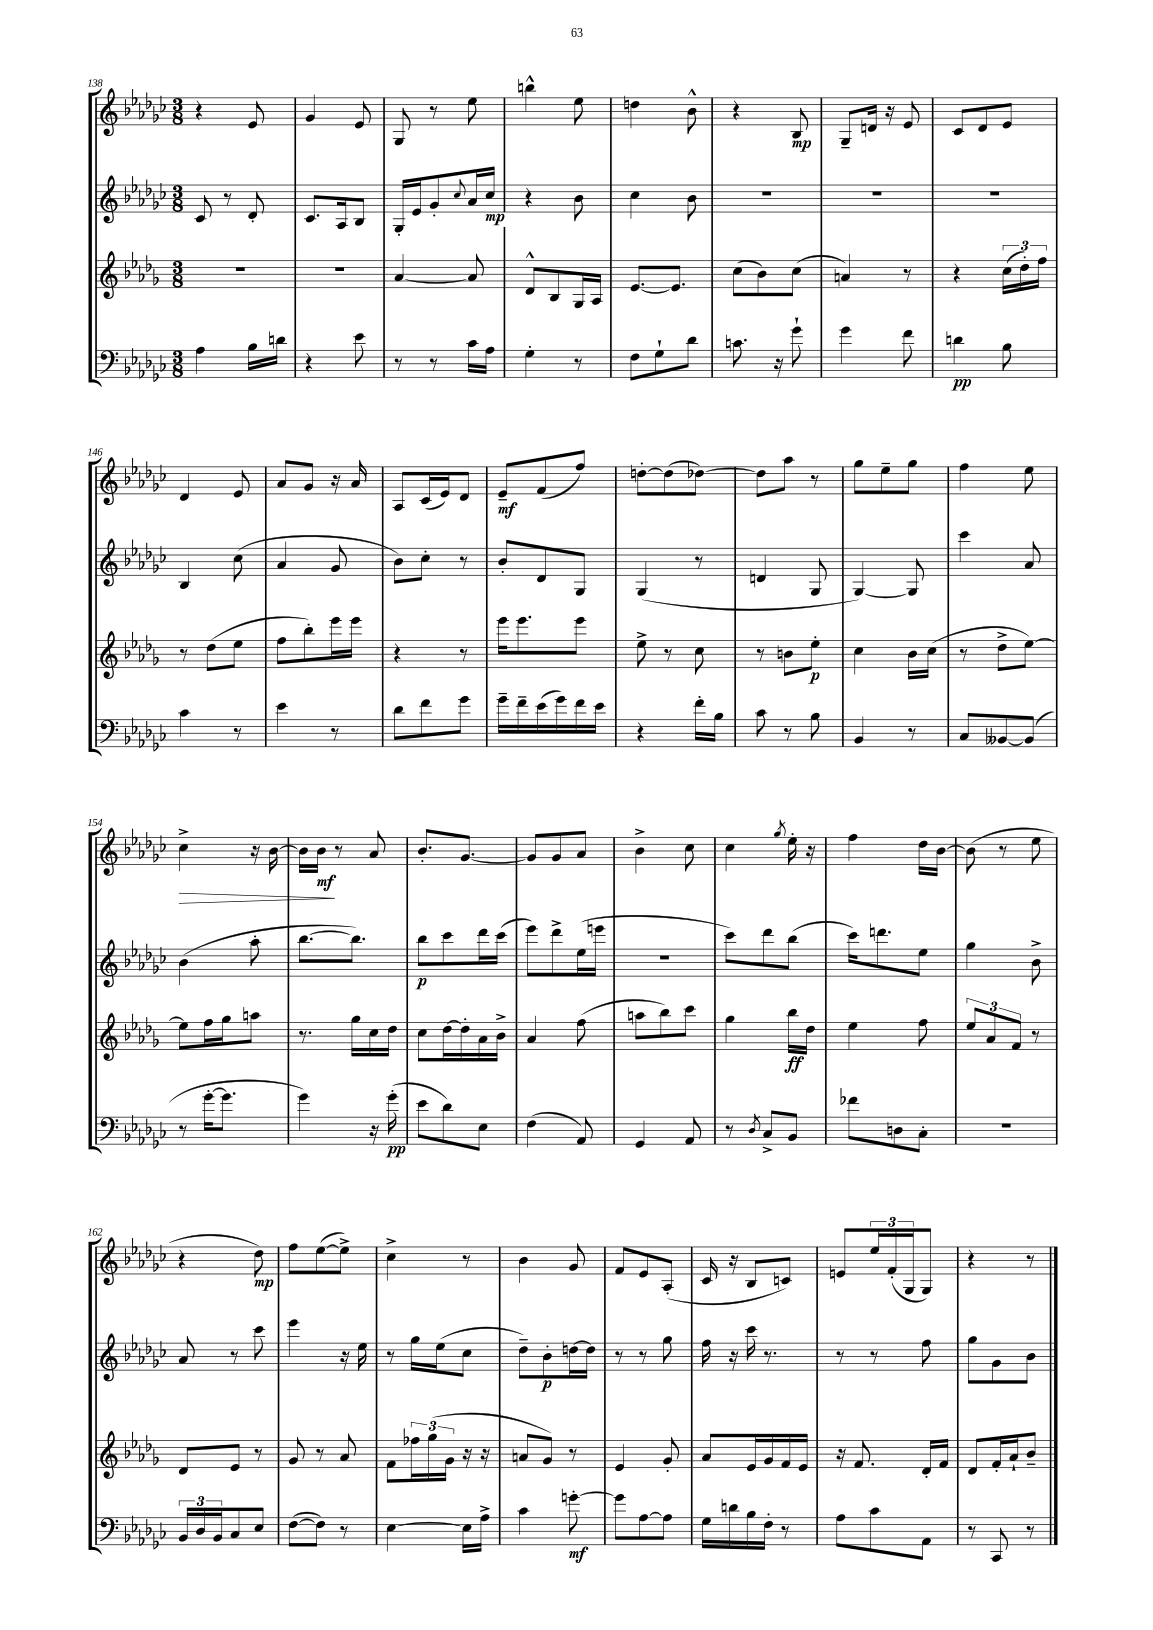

**kern	**dynam	**kern	**dynam	**kern	**dynam	**kern	**dynam
*part4	*part4	*part3	*part3	*part2	*part2	*part1	*part1
*staff4	*staff4	*staff3	*staff3	*staff2	*staff2	*staff1	*staff1
*clefF4	*	*clefG2	*	*clefG2	*	*clefG2	*
*k[b-e-a-d-g-c-]	*	*k[b-e-a-d-g-]	*	*k[b-e-a-d-g-c-]	*	*k[b-e-a-d-g-c-]	*
*M3/8	*	*M3/8	*	*M3/8	*	*M3/8	*
=138	=138	=138	=138	=138	=138	=138	=138
4A-\	.	4.r	.	8c-/	.	4r	.
.	.	.	.	8r	.	.	.
16B-\LL	.	.	.	8d-'/	.	8e-/	.
16dn\JJ	.	.	.	.	.	.	.
=139	=139	=139	=139	=139	=139	=139	=139
4r	.	4.r	.	8.c-/L	.	4g-/	.
.	.	.	.	16A-/k	.	.	.
8e-\	.	.	.	8B-/J	.	8e-/	.
=140	=140	=140	=140	=140	=140	=140	=140
8r	.	[4a-/	.	16G-'/LL	.	8G-/	.
.	.	.	.	16e-/J	.	.	.
8r	.	.	.	8g-'/	.	8r	.
.	.	.	.	8qqcc-/	.	.	.
16c-\LL	.	8a-/]	.	16a-/L	.	8ee-\	.
16A-\JJ	.	.	.	16cc-/JJ	mp	.	.
=141	=141	=141	=141	=141	=141	=141	=141
4G-'\	.	8d-^^/L	.	4r	.	4bbn^^\	.
.	.	8B-/	.	.	.	.	.
8r	.	16G-/L	.	8b-\	.	8ee-\	.
.	.	16A-/JJ	.	.	.	.	.
=142	=142	=142	=142	=142	=142	=142	=142
8F\L	.	[8.e-/L	.	4cc-\	.	4ddn\	.
8G-`\	.	.	.	.	.	.	.
.	.	8.e-/J]	.	.	.	.	.
8d-\J	.	.	.	8b-\	.	8b-^^\	.
=143	=143	=143	=143	=143	=143	=143	=143
8.cn\	.	(8cc\L	.	4.r	.	4r	.
.	.	8b-\)	.	.	.	.	.
16r	.	.	.	.	.	.	.
8g-`\	.	(8cc\J	.	.	.	8B-/	mp
=144	=144	=144	=144	=144	=144	=144	=144
4g-\	.	4an/)	.	4.r	.	8G-~/L	.
.	.	.	.	.	.	16dn/Jk	.
.	.	.	.	.	.	16r	.
8f\	.	8r	.	.	.	8e-/	.
=145	=145	=145	=145	=145	=145	=145	=145
4dn\	pp	4r	.	4.r	.	8c-/L	.
.	.	.	.	.	.	8d-/	.
8B-\	.	(24cc\LL	.	.	.	8e-/J	.
.	.	24dd-'\)	.	.	.	.	.
.	.	24ff\JJ	.	.	.	.	.
!!LO:LB:g=z
=146	=146	=146	=146	=146	=146	=146	=146
4c-\	.	8r	.	4B-/	.	4d-/	.
.	.	(8dd-\L	.	.	.	.	.
8r	.	8ee-\J	.	(8cc-\	.	8e-/	.
=147	=147	=147	=147	=147	=147	=147	=147
4e-\	.	8ff\L	.	4a-/	.	8a-/L	.
.	.	8bb-'\)	.	.	.	8g-/J	.
8r	.	16eee-\L	.	8g-/	.	16r	.
.	.	16eee-\JJ	.	.	.	16a-/	.
=148	=148	=148	=148	=148	=148	=148	=148
8d-\L	.	4r	.	8b-\L)	.	8A-/L	.
8f\	.	.	.	8cc-'\J	.	(16c-/L	.
.	.	.	.	.	.	16e-/J)	.
8g-\J	.	8r	.	8r	.	8d-/J	.
=149	=149	=149	=149	=149	=149	=149	=149
16g-~\LL	.	16eee-\KL	.	8b-'/L	.	8e-~/L	mf
16f~\	.	8.eee-\	.	.	.	.	.
(16e-\	.	.	.	8d-/	.	(8f/	.
16g-\)	.	.	.	.	.	.	.
16f\	.	8eee-\J	.	8G-/J	.	8ff/J)	.
16e-\JJ	.	.	.	.	.	.	.
=150	=150	=150	=150	=150	=150	=150	=150
4r	.	8ee-^\	.	(4G-/	.	[8ddn'\L	.
.	.	8r	.	.	.	(8dd\]	.
16f'\LL	.	8cc\	.	8r	.	[8dd-X\J)	.
16B-\JJ	.	.	.	.	.	.	.
=151	=151	=151	=151	=151	=151	=151	=151
8c-\	.	8r	.	4dn/	.	8dd-\L]	.
8r	.	8bn\L	.	.	.	8aa-\J	.
8B-\	.	8ee-'\J	p	8G-/	.	8r	.
=152	=152	=152	=152	=152	=152	=152	=152
4BB-/	.	4cc\	.	[4G-/)	.	8gg-\L	.
.	.	.	.	.	.	8ee-~\	.
8r	.	16b-\LL	.	8G-/]	.	8gg-\J	.
.	.	(16cc\JJ	.	.	.	.	.
=153	=153	=153	=153	=153	=153	=153	=153
8C-/L	.	8r	.	4ccc-\	.	4ff\	.
[8BB--X/	.	8dd-^\L	.	.	.	.	.
(8BB--/J]	.	[8ee-\J)	.	8a-/	.	8ee-\	.
!!LO:LB:g=z
=154	=154	=154	=154	=154	=154	=154	=154
!	!	!	!	!	!	!	!LO:HP:b
8r	.	8ee-\L]	.	(4b-\	.	4cc-^\	>
[16g-'\KL	.	16ff\L	.	.	.	.	.
8.g-\J]	.	16gg-\J	.	.	.	.	.
.	.	8aan\J	.	8aa-'\	.	16r	.
.	.	.	.	.	.	[16b-\	.
=155	=155	=155	=155	=155	=155	=155	=155
4g-\)	.	8.r	.	[8.bb-\L	.	16b-\LL]	.
.	.	.	.	.	.	16b-\JJ	mf
.	.	.	.	.	.	8r	]
.	.	16gg-\LL	.	8.bb-\J])	.	.	.
16r	.	16cc\	.	.	.	8a-/	.
(16g-'\	pp	16dd-\JJ	.	.	.	.	.
=156	=156	=156	=156	=156	=156	=156	=156
8e-\L	.	8cc\L	.	8bb-\L	p	8.b-'/L	.
8d-\)	.	[16dd-\L	.	8ccc-\	.	.	.
.	.	16dd-'\]	.	.	.	[8.g-/J	.
8E-\J	.	16a-\	.	16ddd-\L	.	.	.
.	.	16b-^\JJ	.	(16ccc-\JJ	.	.	.
=157	=157	=157	=157	=157	=157	=157	=157
(4F\	.	4a-/	.	8eee-\L)	.	8g-/L]	.
.	.	.	.	8ddd-^\	.	8g-/	.
8AA-/)	.	(8ff\	.	(16ee-\L	.	8a-/J	.
.	.	.	.	16eeen\JJ	.	.	.
=158	=158	=158	=158	=158	=158	=158	=158
4GG-/	.	8aan\L	.	4.r	.	4b-^\	.
.	.	8bb-\)	.	.	.	.	.
8AA-/	.	8ccc\J	.	.	.	8cc-\	.
=159	=159	=159	=159	=159	=159	=159	=159
8r	.	4gg-\	.	8ccc-\L)	.	4cc-\	.
8qD-/	.	.	.	.	.	.	.
8C-^/L	.	.	.	8ddd-\	.	.	.
.	.	.	.	.	.	8qgg-/	.
8BB-/J	.	16bb-\LL	ff	(8bb-\J	.	16ee-'\	.
.	.	16dd-\JJ	.	.	.	16r	.
=160	=160	=160	=160	=160	=160	=160	=160
8f-X\L	.	4ee-\	.	16ccc-\KL)	.	4ff\	.
.	.	.	.	8.dddn\	.	.	.
8Dn\	.	.	.	.	.	.	.
8C-'\J	.	8ff\	.	8ee-\J	.	16dd-\LL	.
.	.	.	.	.	.	[16b-\JJ	.
=161	=161	=161	=161	=161	=161	=161	=161
4.r	.	12ee-/L	.	4gg-\	.	(8b-\]	.
.	.	12a-/	.	.	.	.	.
.	.	.	.	.	.	8r	.
.	.	12f/J	.	.	.	.	.
.	.	8r	.	8b-^\	.	8ee-\	.
!!LO:LB:g=z
=162	=162	=162	=162	=162	=162	=162	=162
24BB-/LL	.	8d-/L	.	8a-/	.	4r	.
24D-/	.	.	.	.	.	.	.
24BB-/J	.	.	.	.	.	.	.
8C-/	.	8e-/J	.	8r	.	.	.
8E-/J	.	8r	.	8ccc-\	.	8dd-\)	mp
=163	=163	=163	=163	=163	=163	=163	=163
([8F\L	.	8g-/	.	4eee-\	.	8ff\L	.
8F\J])	.	8r	.	.	.	([8ee-\	.
8r	.	8a-/	.	16r	.	8ee-^\J])	.
.	.	.	.	16ee-\	.	.	.
=164	=164	=164	=164	=164	=164	=164	=164
[4E-\	.	8f\L	.	8r	.	4cc-^\	.
.	.	24ff-X\L	.	16gg-\LL	.	.	.
.	.	(24gg-\	.	.	.	.	.
.	.	.	.	(16ee-\J	.	.	.
.	.	24g-\JJ	.	.	.	.	.
16E-\LL]	.	16r	.	8cc-\J	.	8r	.
16A-^\JJ	.	16r	.	.	.	.	.
=165	=165	=165	=165	=165	=165	=165	=165
4c-\	.	8an/L	.	8dd-~\L)	.	4b-\	.
.	.	8g-/J)	.	8b-'\	p	.	.
[8gn'\	mf	8r	.	[16ddn\L	.	8g-/	.
.	.	.	.	16dd\JJ]	.	.	.
=166	=166	=166	=166	=166	=166	=166	=166
8g\L]	.	4e-/	.	8r	.	8f/L	.
[8A-\	.	.	.	8r	.	8e-/	.
8A-\J]	.	8g-'/	.	8gg-\	.	(8A-'/J	.
=167	=167	=167	=167	=167	=167	=167	=167
16G-\LL	.	8a-/L	.	16ff\	.	16c-/	.
16dn\	.	.	.	16r	.	16r	.
16B-\	.	16e-/L	.	16ccc-\	.	8B-/L	.
16F'\JJ	.	16g-/	.	8.r	.	.	.
8r	.	16f/	.	.	.	8cn/J)	.
.	.	16e-/JJ	.	.	.	.	.
=168	=168	=168	=168	=168	=168	=168	=168
8A-\L	.	16r	.	8r	.	8en/L	.
.	.	8.f/	.	.	.	.	.
8c-\	.	.	.	8r	.	24ee-/L	.
.	.	.	.	.	.	(24f'/	.
.	.	.	.	.	.	24G-/J	.
8AA-\J	.	16d-'/LL	.	8ff\	.	8G-/J)	.
.	.	16f/JJ	.	.	.	.	.
=169	=169	=169	=169	=169	=169	=169	=169
8r	.	8d-/L	.	8gg-\L	.	4r	.
8CC-/	.	16f'/L	.	8g-\	.	.	.
.	.	16a-`/J	.	.	.	.	.
8r	.	8b-~/J	.	8b-\J	.	8r	.
==	==	==	==	==	==	==	==
*-	*-	*-	*-	*-	*-	*-	*-
